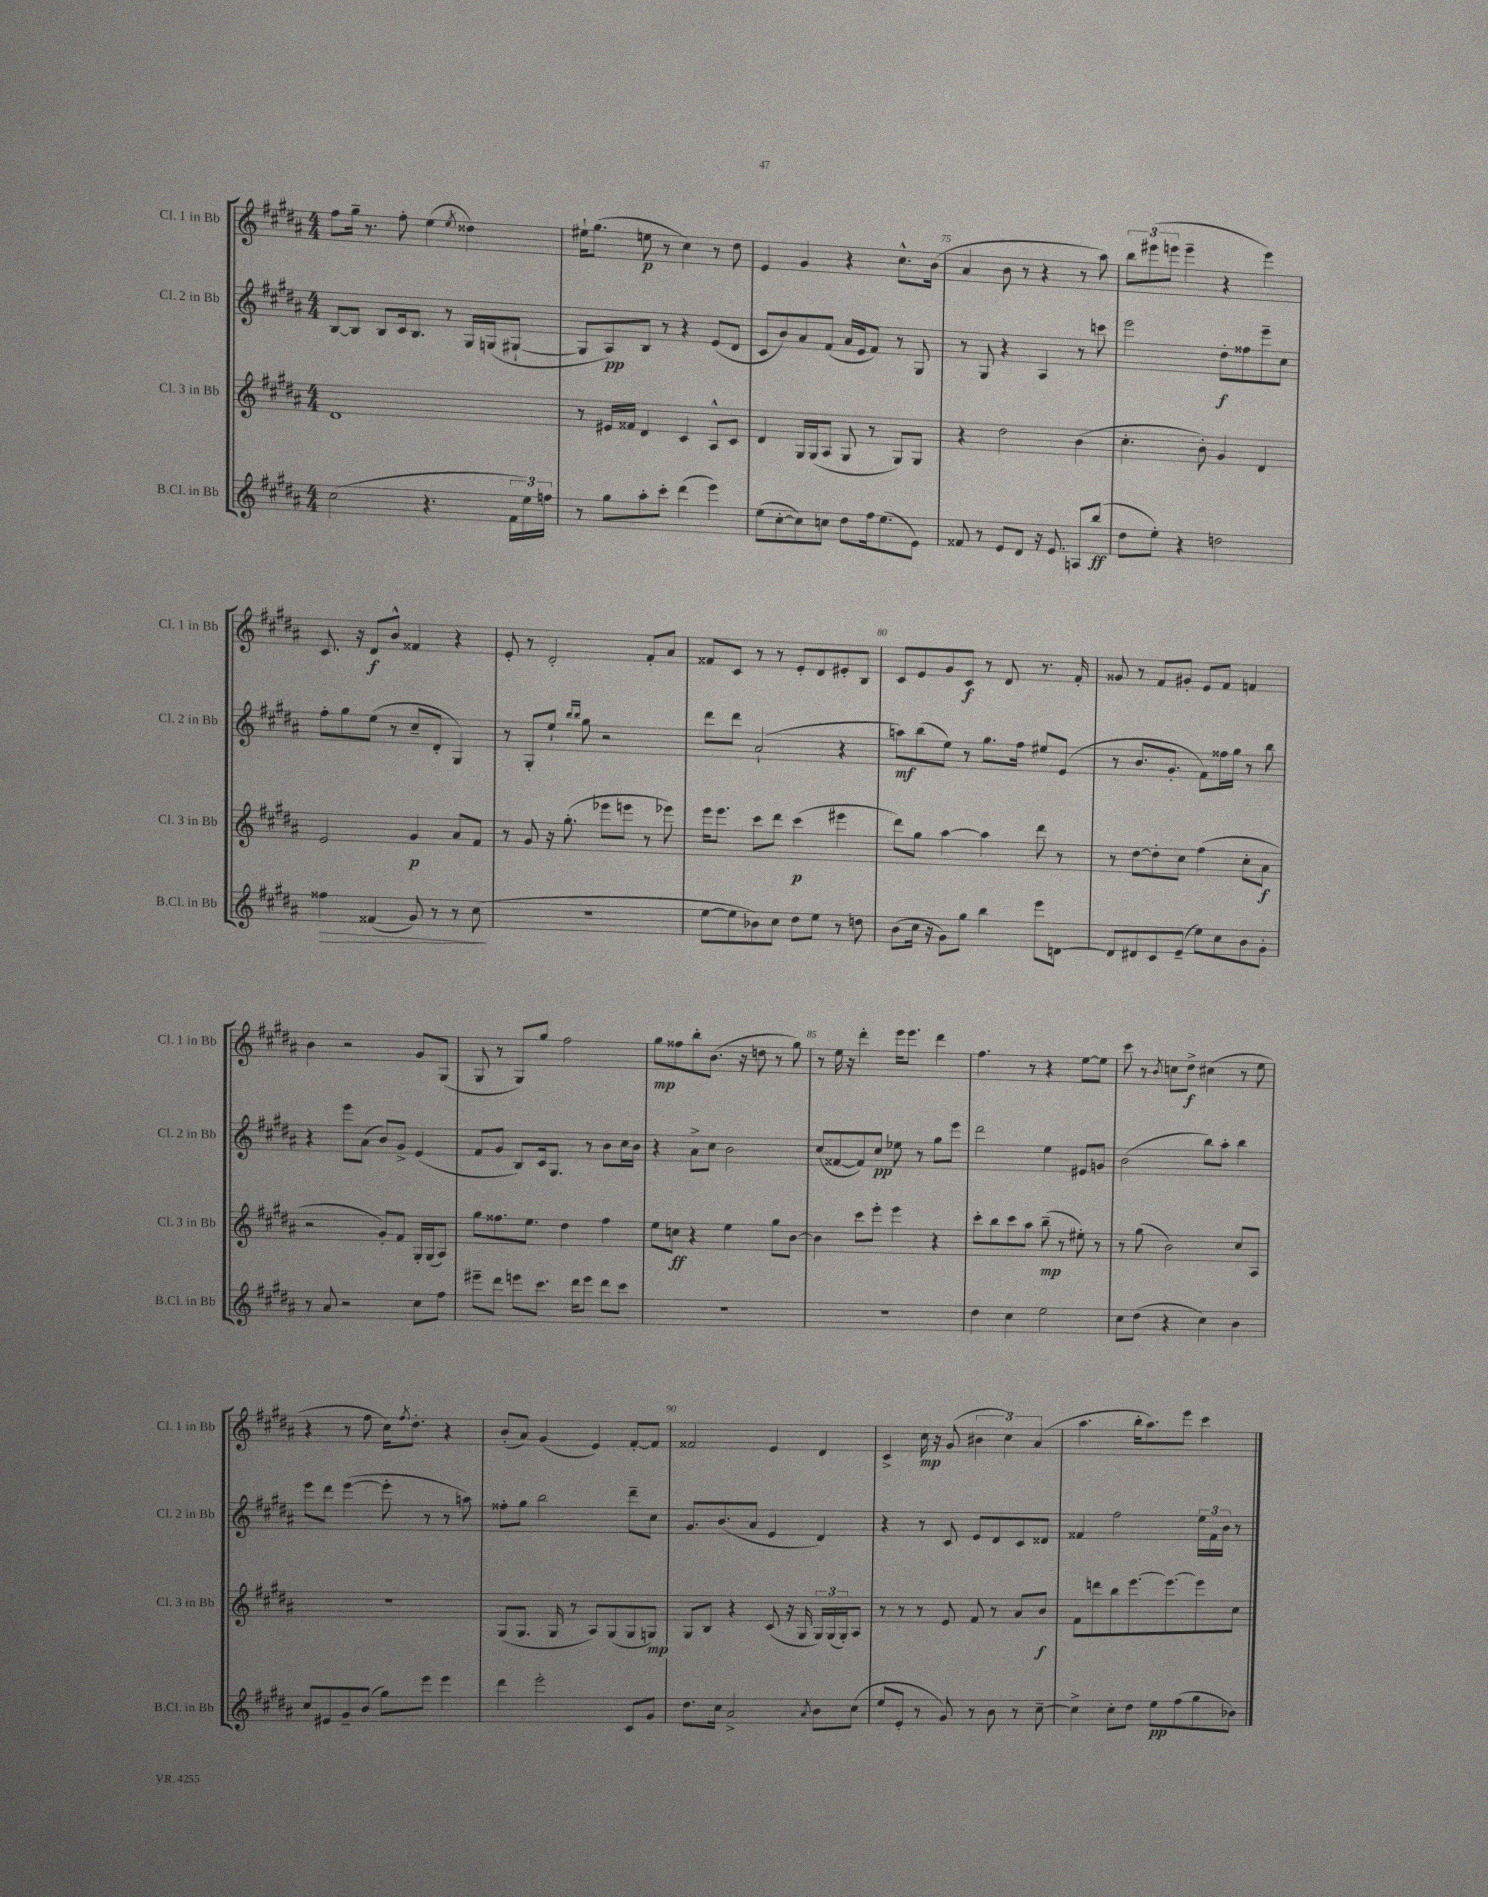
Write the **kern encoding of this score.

**kern	**dynam	**kern	**dynam	**kern	**dynam	**kern	**dynam
*part4	*part4	*part3	*part3	*part2	*part2	*part1	*part1
*staff4	*staff4	*staff3	*staff3	*staff2	*staff2	*staff1	*staff1
*I"B.Cl. in Bb	*	*I"Cl. 3 in Bb	*	*I"Cl. 2 in Bb	*	*I"Cl. 1 in Bb	*
*I'B.Cl. in Bb	*	*I'Cl. 3 in Bb	*	*I'Cl. 2 in Bb	*	*I'Cl. 1 in Bb	*
*clefG2	*	*clefG2	*	*clefG2	*	*clefG2	*
*k[f#c#g#d#a#]	*	*k[f#c#g#d#a#]	*	*k[f#c#g#d#a#]	*	*k[f#c#g#d#a#]	*
*M4/4	*	*M4/4	*	*M4/4	*	*M4/4	*
=72	=72	=72	=72	=72	=72	=72	=72
(2cc#\	.	1d#	.	[8B/L	.	8ff#\L	.
.	.	.	.	8B/J]	.	16gg#~\Jk	.
.	.	.	.	.	.	8.r	.
.	.	.	.	8B/L	.	.	.
.	.	.	.	16c#/k	.	8ff#'\	.
.	.	.	.	8.B/J	.	.	.
4.r	.	.	.	.	.	(4ee\	.
.	.	.	.	8r	.	.	.
.	.	.	.	.	.	8qee/	.
.	.	.	.	16G#/LL	.	4dd##X\)	.
.	.	.	.	(16Gn/J	.	.	.
24f#\LL	.	.	.	[8G#X`/J	.	.	.
24ee\)	.	.	.	.	.	.	.
24ffn\JJ	.	.	.	.	.	.	.
=73	=73	=73	=73	=73	=73	=73	=73
8r	.	8r	.	8G#/L]	.	16ee#X`\KL	.
.	.	.	.	.	.	(8.gg#\J	.
8gg#\L	.	16e#X/LL	.	8A#/)	pp	.	.
.	.	16f##X/JJ	.	.	.	.	.
8aa#'\	.	4d#/	.	8B/J	.	8een\	p
8ccc#'\J	.	.	.	8r	.	8r	.
(4ddd#\	.	4c#/	.	4r	.	4cc#\)	.
4eee\)	.	8A#^^/L	.	(8e/L	.	8r	.
.	.	8c#/J	.	8d#/J	.	8dd#\	.
=74	=74	=74	=74	=74	=74	=74	=74
(8ee\L	.	4d#/	.	8c#/L	.	4e/	.
[8cc#'\	.	.	.	8b/)	.	.	.
8cc#\])	.	16G#/LL	.	8a#/	.	4g#/	.
.	.	(16G#/J	.	.	.	.	.
8ccn\J	.	8A#/J	.	(8f#/J	.	.	.
8dd#\L	.	8G#/	.	16a#/LL	.	4r	.
.	.	.	.	16e/J	.	.	.
16ff#\k	.	8r	.	8f#/J)	.	.	.
(8.ee\	.	.	.	.	.	.	.
.	.	8G#/L)	.	8r	.	8.cc#^^\L	.
8e\J)	.	8G#/J	.	8G#/	.	.	.
.	.	.	.	.	.	(16b\Jk	.
=75	=75	=75	=75	=75	=75	=75	=75
8f##X/	.	4r	.	8r	.	4a#/	.
8r	.	.	.	8G#/	.	.	.
8e/L	.	2dd#\	.	4r	.	8b\	.
8d#/J	.	.	.	.	.	8r	.
16r	.	.	.	4A#/	.	4r	.
8.e/	.	.	.	.	.	.	.
8An/L	.	(4b\	.	8r	.	8r	.
(8bb/J	ff	.	.	8cccn\	.	8aa#\)	.
=76	=76	=76	=76	=76	=76	=76	=76
8dd#\L	.	4.cc#'\	.	2eee\	.	12bb\L	.
.	.	.	.	.	.	(12eee#X\	.
8ee'\J)	.	.	.	.	.	.	.
.	.	.	.	.	.	12eeen\J	.
4r	.	.	.	.	.	4eee~\	.
.	.	8b'\)	.	.	.	.	.
2ddn\	.	4g#/	.	8dd#'\L	f	4r	.
.	.	.	.	8ff##X\	.	.	.
.	.	4d#/	.	8eee~\	.	4eee\)	.
.	.	.	.	8cc#\J	.	.	.
!!LO:LB:g=z
=77	=77	=77	=77	=77	=77	=77	=77
!	!LO:HP:b	!	!	!	!	!	!
4ff##X\	>	2e/	.	8ff#'\L	.	8.c#/	.
.	.	.	.	8gg#\	.	.	.
.	.	.	.	.	.	16r	.
(4f##X/	.	.	.	(8ee\J	.	8d#/L	f
.	.	.	.	8r	.	8b^^/J	.
8g#/)	.	4g#/	p	8cc#~/L	.	4f##X/	.
8r	.	.	.	8d#'/J	.	.	.
8r	.	8a#/L	.	4G#/)	.	4r	.
(8cc#\	.	8f#/J	.	.	.	.	.
.	]	.	.	.	.	.	.
=78	=78	=78	=78	=78	=78	=78	=78
1r	.	8r	.	8r	.	8e'/	.
.	.	8g#/	.	8G#'/L	.	8r	.
.	.	16r	.	8ee`/J	.	2d#'/	.
.	.	(8.gg#'\	.	.	.	.	.
.	.	.	.	16qqbb/LL	.	.	.
.	.	.	.	16qqbb/JJ	.	.	.
.	.	.	.	8gg#\	.	.	.
.	.	8eee-X\L	.	2r	.	.	.
.	.	8eeen\J	.	.	.	.	.
.	.	8r	.	.	.	8f#'/L	.
.	.	8eee-X\)	.	.	.	8a#/J	.
=79	=79	=79	=79	=79	=79	=79	=79
[8ee\L	.	16eee\KL	.	8ddd#\L	.	8f##X/L	.
.	.	8.eee\J	.	.	.	.	.
8ee\]	.	.	.	8ddd#\J	.	8c#/J	.
8b-X\)	.	8ccc#\L	.	(2a#`/	.	8r	.
8cc#\J	.	8ddd#\J	.	.	.	8r	.
8dd#\L	.	(4ccc#\	p	.	.	8e'/L	.
8ee\J	.	.	.	.	.	8d#/	.
8r	.	4eee#X\	.	4r	.	8e#X'/	.
8ddn\	.	.	.	.	.	8B/J	.
=80	=80	=80	=80	=80	=80	=80	=80
(8b\L	.	8ddd#\L)	.	8aan\L)	mf	8c#/L	.
16cc#\Jk	.	8gg#\J	.	(8bb\	.	8e/	.
16r	.	.	.	.	.	.	.
8g#\L)	.	[4aa#\	.	8ee\J)	.	8g#/	.
8gg#\J	.	.	.	8r	.	8c#/J	f
4bb\	.	4aa#\]	.	8.gg#\L	.	8r	.
.	.	.	.	.	.	8d#/	.
.	.	.	.	16ff#\Jk	.	.	.
8eee\L	.	8ddd#\	.	8ee#X/L	.	8.r	.
[8dn\J	.	8r	.	(8e/J	.	.	.
.	.	.	.	.	.	16f#'/	.
=81	=81	=81	=81	=81	=81	=81	=81
8d/L]	.	8r	.	8r	.	8g##X/	.
8d#X/	.	[8dd#\L	.	8.b/L	.	8r	.
8c#/	.	8dd#'\]	.	.	.	8f#/L	.
.	.	.	.	8.g#'/J	.	.	.
(8e~/J	.	8cc#\J	.	.	.	8g#X'/J	.
8ee\L)	.	(4ff#\	.	8f#\L)	.	8e/L	.
8cc#\	.	.	.	16ff##X\L	.	8f#/J	.
.	.	.	.	16gg#\JJ	.	.	.
8b\	.	8cc#'\L	.	8r	.	4fn/	.
8g#'\J	.	8a#\J	f	8bb\	.	.	.
!!LO:LB:g=z
=82	=82	=82	=82	=82	=82	=82	=82
8r	.	2r	.	4r	.	4b\	.
8a#/	.	.	.	.	.	.	.
2r	.	.	.	8eee\L	.	2r	.
.	.	.	.	(8a#\J	.	.	.
.	.	8g#'/L)	.	8b/L)	.	.	.
.	.	8f#/J	.	8g#^/J	.	.	.
8cc#\L	.	16G#'/LL	.	(4e/	.	8g#/L	.
.	.	(16G#/J	.	.	.	.	.
8ff#\J	.	8A#/J)	.	.	.	(8G#/J	.
=83	=83	=83	=83	=83	=83	=83	=83
8eee#X~\L	.	8gg#\L	.	8f#/L	.	8G#/	.
8ddd#\J	.	8.ff##X\	.	8g#/J	.	8r	.
8eeen\L	.	.	.	8B/L)	.	8G#/L)	.
.	.	8.ee\J	.	.	.	.	.
8.ccc#\J	.	.	.	16c#/k	.	8gg#/J	.
.	.	.	.	8.G#/J	.	.	.
.	.	4dd#\	.	.	.	2ff#\	.
16ddd#\KL	.	.	.	.	.	.	.
8eee\J	.	.	.	8r	.	.	.
8ddd#\L	.	4ff##\	.	8b\L	.	.	.
8ccc#\J	.	.	.	16cc#\L	.	.	.
.	.	.	.	16b\JJ	.	.	.
=84	=84	=84	=84	=84	=84	=84	=84
1r	.	8ee\L	.	4r	.	8gg#\L	mp
.	.	8ccn\J	ff	.	.	8ff##X\	.
.	.	4r	.	8a#^\L	.	8bb'\	.
.	.	.	.	8cc#\J	.	(8.b\J	.
.	.	4ee\	.	2b\	.	.	.
.	.	.	.	.	.	16r	.
.	.	.	.	.	.	8ddn\	.
.	.	8gg#\L	.	.	.	8r	.
.	.	[8b\J	.	.	.	8gg#\)	.
=85	=85	=85	=85	=85	=85	=85	=85
1r	.	4b\]	.	(8cc#/L	.	8r	.
.	.	.	.	[8f##X/	.	16ee\	.
.	.	.	.	.	.	16r	.
.	.	8ccc#\L	.	8f##/])	.	4ddd#'\	.
.	.	8eee'\J	.	8cc#/J	pp	.	.
.	.	4eee\	.	8ee-X\	.	16eee\KL	.
.	.	.	.	.	.	8.eee\J	.
.	.	.	.	8r	.	.	.
.	.	4r	.	8gg#\L	.	4ddd#\	.
.	.	.	.	8eee\J	.	.	.
=86	=86	=86	=86	=86	=86	=86	=86
4dd#\	.	8ccc#'\L	.	2ddd#\	.	4.ff#\	.
.	.	8bb\	.	.	.	.	.
4cc#\	.	8ccc#\	.	.	.	.	.
.	.	8aa#\J	.	.	.	8r	.
2ee\	.	(8bb~\	mp	4ee\	.	4r	.
.	.	8r	.	.	.	.	.
.	.	8ee#X'\)	.	8e#X/L	.	[8ee\L	.
.	.	8r	.	8gn/J	.	8ee\J]	.
=87	=87	=87	=87	=87	=87	=87	=87
8cc#\L	.	8r	.	(2b\	.	8ccc#\	.
(8dd#\J	.	(8gg#\	.	.	.	8r	.
.	.	.	.	.	.	8qb/	.
4r	.	2b\)	.	.	.	8ccn\L	.
.	.	.	.	.	.	8dd#^\J	f
4cc#\)	.	.	.	8bb\L)	.	(4cc#X\	.
.	.	.	.	8aa#'\J	.	.	.
4b\	.	8cc#/L	.	4bb\	.	8r	.
.	.	8A#/J	.	.	.	8ee\	.
!!LO:LB:g=z
=88	=88	=88	=88	=88	=88	=88	=88
8cc#/L	.	1r	.	8eee\L	.	4r	.
8e#X/	.	.	.	8ddd#\J	.	.	.
8g#~/	.	.	.	([4eee\	.	8r	.
(8b/J	.	.	.	.	.	8ff#\	.
8gg#\L)	.	.	.	8eee'\]	.	16cc#\KL)	.
.	.	.	.	.	.	8qff#/	.
.	.	.	.	.	.	8.dd#'\J	.
8eee\J	.	.	.	8r	.	.	.
4eee\	.	.	.	8r	.	4r	.
.	.	.	.	8aan\)	.	.	.
=89	=89	=89	=89	=89	=89	=89	=89
4ddd#\	.	(8G#/L	.	8ff##X'\L	.	(8b'/L	.
.	.	8.G#/J	.	8gg#\J	.	8a#/J)	.
2eee'\	.	.	.	2bb\	.	(4g#/	.
.	.	16G#/	.	.	.	.	.
.	.	8r	.	.	.	.	.
.	.	8A#/L)	.	.	.	4e/)	.
.	.	(8G#/	.	.	.	.	.
8c#/L	.	8G#/	.	8ddd#~\L	.	[8f#'/L	.
8g#/J	.	8Gn/J)	mp	8cc#\J	.	8f#/J]	.
=90	=90	=90	=90	=90	=90	=90	=90
8.dd#\L	.	8G#/L	.	8.g#/L	.	2f##X/	.
.	.	8B/J	.	.	.	.	.
16cc#\Jk	.	.	.	(8.b/	.	.	.
2a#^/	.	4r	.	.	.	.	.
.	.	.	.	8a#/J	.	.	.
.	.	(8c#/	.	4e/	.	4e/	.
.	.	16r	.	.	.	.	.
.	.	16G#/	.	.	.	.	.
8qa#/	.	.	.	.	.	.	.
8b\L	.	24G#/LL)	.	4d#/)	.	4d#/	.
.	.	(24G#/	.	.	.	.	.
.	.	24G#'/J)	.	.	.	.	.
(8cc#\J	.	8A#/J	.	.	.	.	.
=91	=91	=91	=91	=91	=91	=91	=91
8ee/L	.	8r	.	4r	.	4c#^/	.
8e'/J	.	8r	.	.	.	.	.
8r	.	8r	.	8r	.	16cc#\	mp
.	.	.	.	.	.	16r	.
8g#/)	.	8e/	.	8c#/	.	(8g#/	.
8r	.	8f#/	.	8e/L	.	6b#X\	.
8b\	.	8r	.	8d#/	.	.	.
.	.	.	.	.	.	6cc#\)	.
8r	.	8a#/L	.	8c#/	.	.	.
.	.	.	.	.	.	(6a#/	.
[8cc#~\	.	8b/J	f	8d##X/J	.	.	.
=92	=92	=92	=92	=92	=92	=92	=92
4cc#^\]	.	8f#\L	.	4f##X/	.	4.aa#\	.
.	.	8dddn\	.	.	.	.	.
8cc#'\L	.	8bb\	.	2ff#\	.	.	.
8dd#\J	.	[8.eee\	.	.	.	16bb'\KL	.
.	.	.	.	.	.	8.aa#\)	.
8ee\L	pp	.	.	.	.	.	.
.	.	8.eee\_	.	.	.	.	.
(8ff#\	.	.	.	.	.	8eee\J	.
8gg#\	.	8eee\]	.	24ee\LL	.	4ccc#\	.
.	.	.	.	24f##\	.	.	.
.	.	.	.	24b\JJ	.	.	.
8b-X\J)	.	8cc#\J	.	8r	.	.	.
==	==	==	==	==	==	==	==
*-	*-	*-	*-	*-	*-	*-	*-
